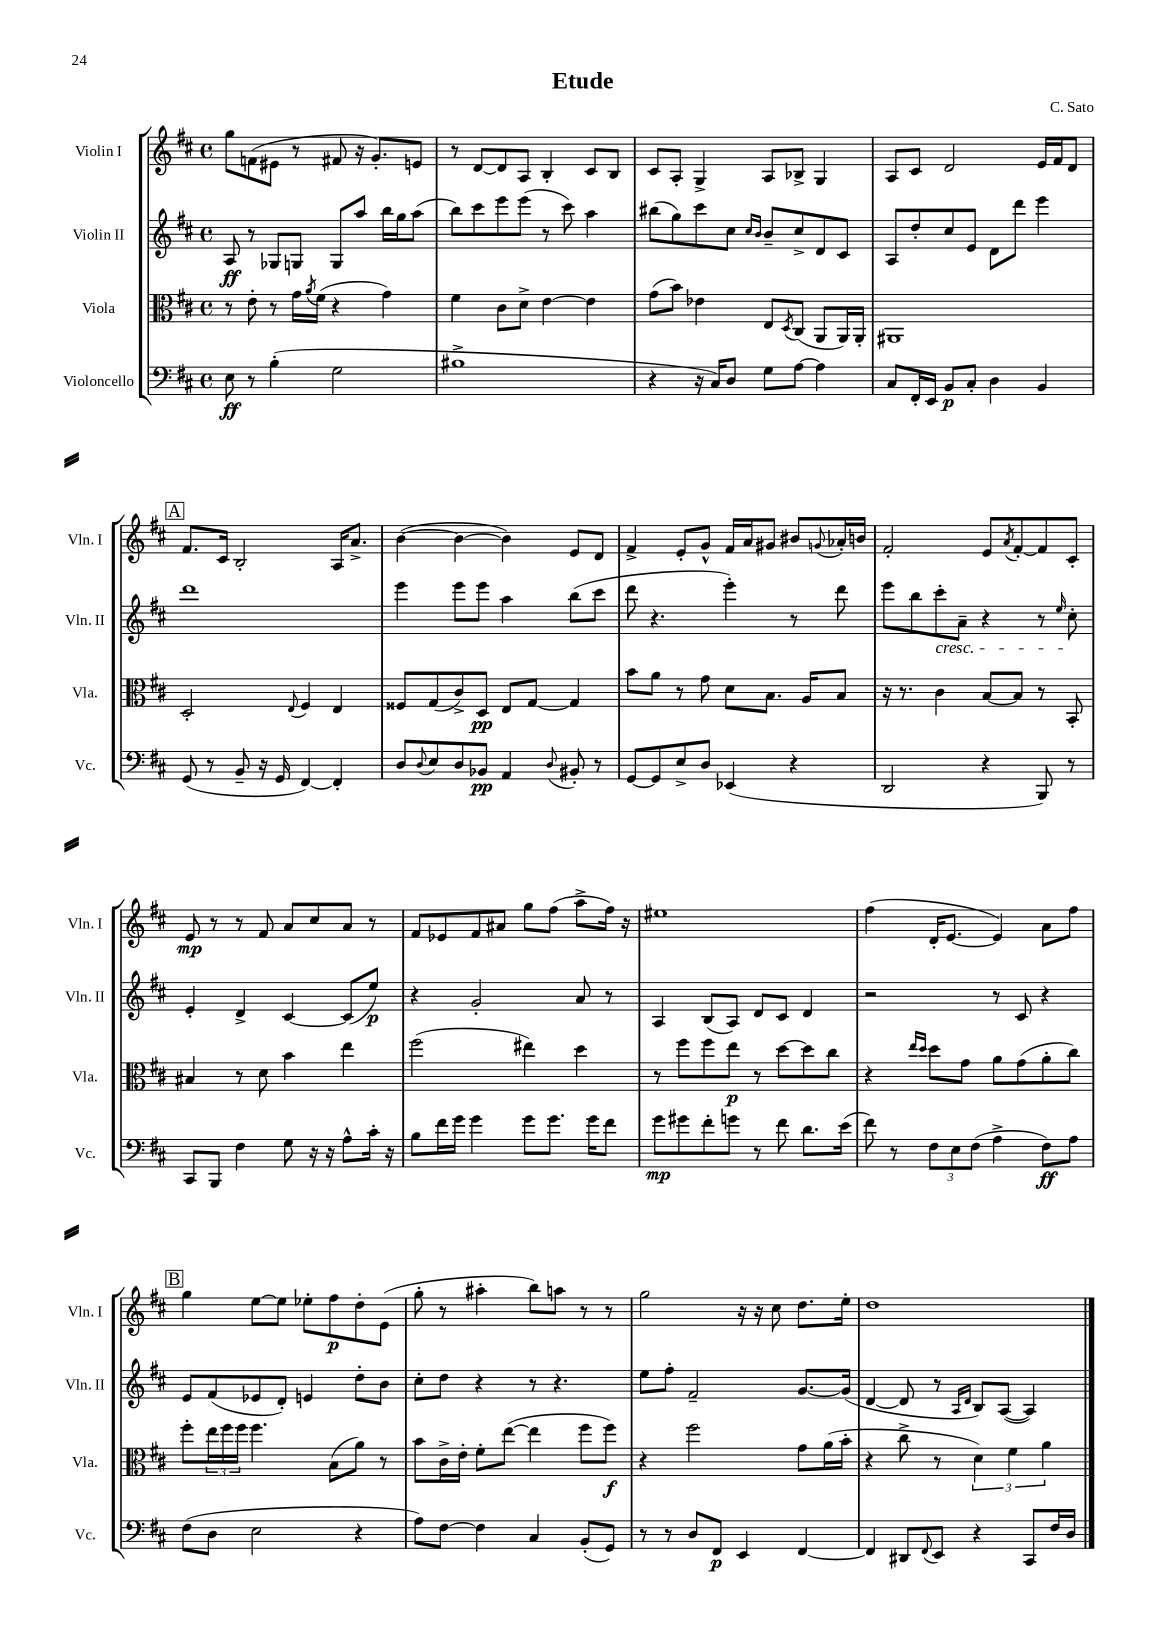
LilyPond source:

\header { title = "Etude" composer = "C. Sato" }
<<
\new StaffGroup <<
\new Staff = "s0" \with { instrumentName = "Violin I" shortInstrumentName = "Vln. I" } {
    \clef treble \key d \major \defaultTimeSignature \time 4/4
    g''8 f'8( eis'8 r8 fis'8 r16 g'8.-.) e'8 |
    r8 d'8~ d'8 a8 b4-. cis'8 b8 |
    cis'8 a8-. g4-> a8 bes8-> g4 |
    a8 cis'8 d'2 e'16 fis'16 d'8 |
    \mark \markup { \box "A" } fis'8. cis'16 b2-. a16 a'8.-> |
    b'4~( b'4~ b'4) e'8 d'8 |
    fis'4-> e'8-. g'8-^ fis'16 a'16 gis'8 bis'8 \appoggiatura { g'8 } aes'16-. b'16 |
    fis'2-. e'8 \acciaccatura { a'8 } fis'8~-. fis'8 cis'8-. |
    e'8\mp r8 r8 fis'8 a'8 cis''8 a'8 r8 |
    fis'8 ees'8 fis'8 ais'8 g''8 fis''8( a''8-> fis''16) r16 |
    eis''1 |
    fis''4( d'16-. e'8.~ e'4) a'8 fis''8 |
    \mark \markup { \box "B" } g''4 e''8~ e''8 ees''8-. fis''8\p d''8-. e'8( |
    g''8-. r8 ais''4-. b''8) a''8 r8 r8 |
    g''2 r16 r16 cis''8 d''8. e''16-. |
    d''1 \bar "|." |
}
\new Staff = "s1" \with { instrumentName = "Violin II" shortInstrumentName = "Vln. II" } {
    \clef treble \key d \major \defaultTimeSignature \time 4/4
    a8\ff r8 ges8 g8 g8 a''8 b''16 g''16 a''8( |
    b''8) cis'''8 e'''8 e'''8( r8 cis'''8) a''4 |
    bis''8( g''8) cis'''8 cis''8 \grace { cis''16 b'16 } b'8-- cis''8-> d'8 cis'8 |
    a8 d''8-. cis''8 e'8 d'8 d'''8 e'''4 |
    \mark \markup { \box "A" } d'''1 |
    e'''4 e'''8 e'''8 a''4 b''8( cis'''8 |
    d'''8 r4. e'''4-.) r8 d'''8 |
    e'''8 b''8 cis'''8-.\cresc a'8-- r4 r8 \grace { e''16 } cis''8-.\! |
    e'4-. d'4-> cis'4~ cis'8( e''8\p) |
    r4 g'2-. a'8 r8 |
    a4 b8( a8) d'8 cis'8 d'4 |
    r2 r8 cis'8 r4 |
    \mark \markup { \box "B" } e'8 fis'8( ees'8 d'8-.) e'4 d''8-. b'8 |
    cis''8-. d''8 r4 r8 r4. |
    e''8 fis''8-. fis'2-- g'8.~ g'16( |
    d'4~ d'8 r8 \grace { a16 d'16 } b8) a8~( a4) \bar "|." |
}
\new Staff = "s2" \with { instrumentName = "Viola" shortInstrumentName = "Vla." } {
    \clef alto \key d \major \defaultTimeSignature \time 4/4
    r8 e'8-. r8 g'16 \acciaccatura { a'8 } fis'16( r4 g'4) |
    fis'4 cis'8 d'8-> e'4~ e'4 |
    g'8( b'8) ees'4 e8 \acciaccatura { d8 } cis8( a,8 a,16) a,16-. |
    ais,1 |
    \mark \markup { \box "A" } d2-. \appoggiatura { e8 } fis4 e4 |
    fisis8 g8( cis'8->) d8\pp e8 g8~ g4 |
    b'8 a'8 r8 g'8 d'8 b8. a16 b8 |
    r16 r8. cis'4 b8~ b8 r8 b,8-. |
    bis4 r8 d'8 b'4 e''4 |
    fis''2( eis''4) d''4 |
    r8 fis''8 fis''8 e''8\p r8 d''8~ d''8 cis''8 |
    r4 \grace { e''16 d''16 } d''8 g'8 a'8 g'8( a'8-. cis''8) |
    \mark \markup { \box "B" } fis''8-. \tuplet 3/2 { e''16 fis''16 fis''16 } fis''4. b8( a'8) r8 |
    b'8 cis'16-> e'16-. fis'8-. e''8~( e''4 fis''8 fis''8\f) |
    r4 fis''2 g'8 a'16( b'16-. |
    r4 cis''8-> r8 \tuplet 3/2 { d'4) fis'4 a'4 } \bar "|." |
}
\new Staff = "s3" \with { instrumentName = "Violoncello" shortInstrumentName = "Vc." } {
    \clef bass \key d \major \defaultTimeSignature \time 4/4
    e8\ff r8 b4-.( g2 |
    bis1-> |
    r4 r16 cis16) d8 g8 a8~ a4 |
    cis8 fis,16-. e,16 b,8\p cis8-. d4 b,4 |
    \mark \markup { \box "A" } g,8( r8 b,8-- r16 g,16 fis,4~) fis,4-. |
    d8 \appoggiatura { d8 } e8 d8 bes,8\pp a,4 \appoggiatura { d8 } bis,8-. r8 |
    g,8~ g,8 e8-> d8 ees,4( r4 |
    d,2 r4 b,,8) r8 |
    cis,8 b,,8 fis4 g8 r16 r16 a8-^ cis'16-. r16 |
    b8 fis'16 g'16 g'4 g'8 g'8. g'16 fis'8 |
    g'8\mp gis'8 fis'8-. g'8 r8 fis'8 d'8. e'16( |
    fis'8) r8 \tuplet 3/2 { fis8 e8 fis8( } a4-> fis8\ff) a8 |
    \mark \markup { \box "B" } fis8( d8 e2 r4 |
    a8) fis8~ fis4 cis4 b,8-.( g,8) |
    r8 r8 d8 fis,8\p e,4 fis,4~ |
    fis,4 dis,8 \appoggiatura { fis,8 } e,8 r4 cis,8 fis16 d16 \bar "|." |
}
>>
>>
\layout { \context { \Score \remove "Bar_number_engraver" } }
